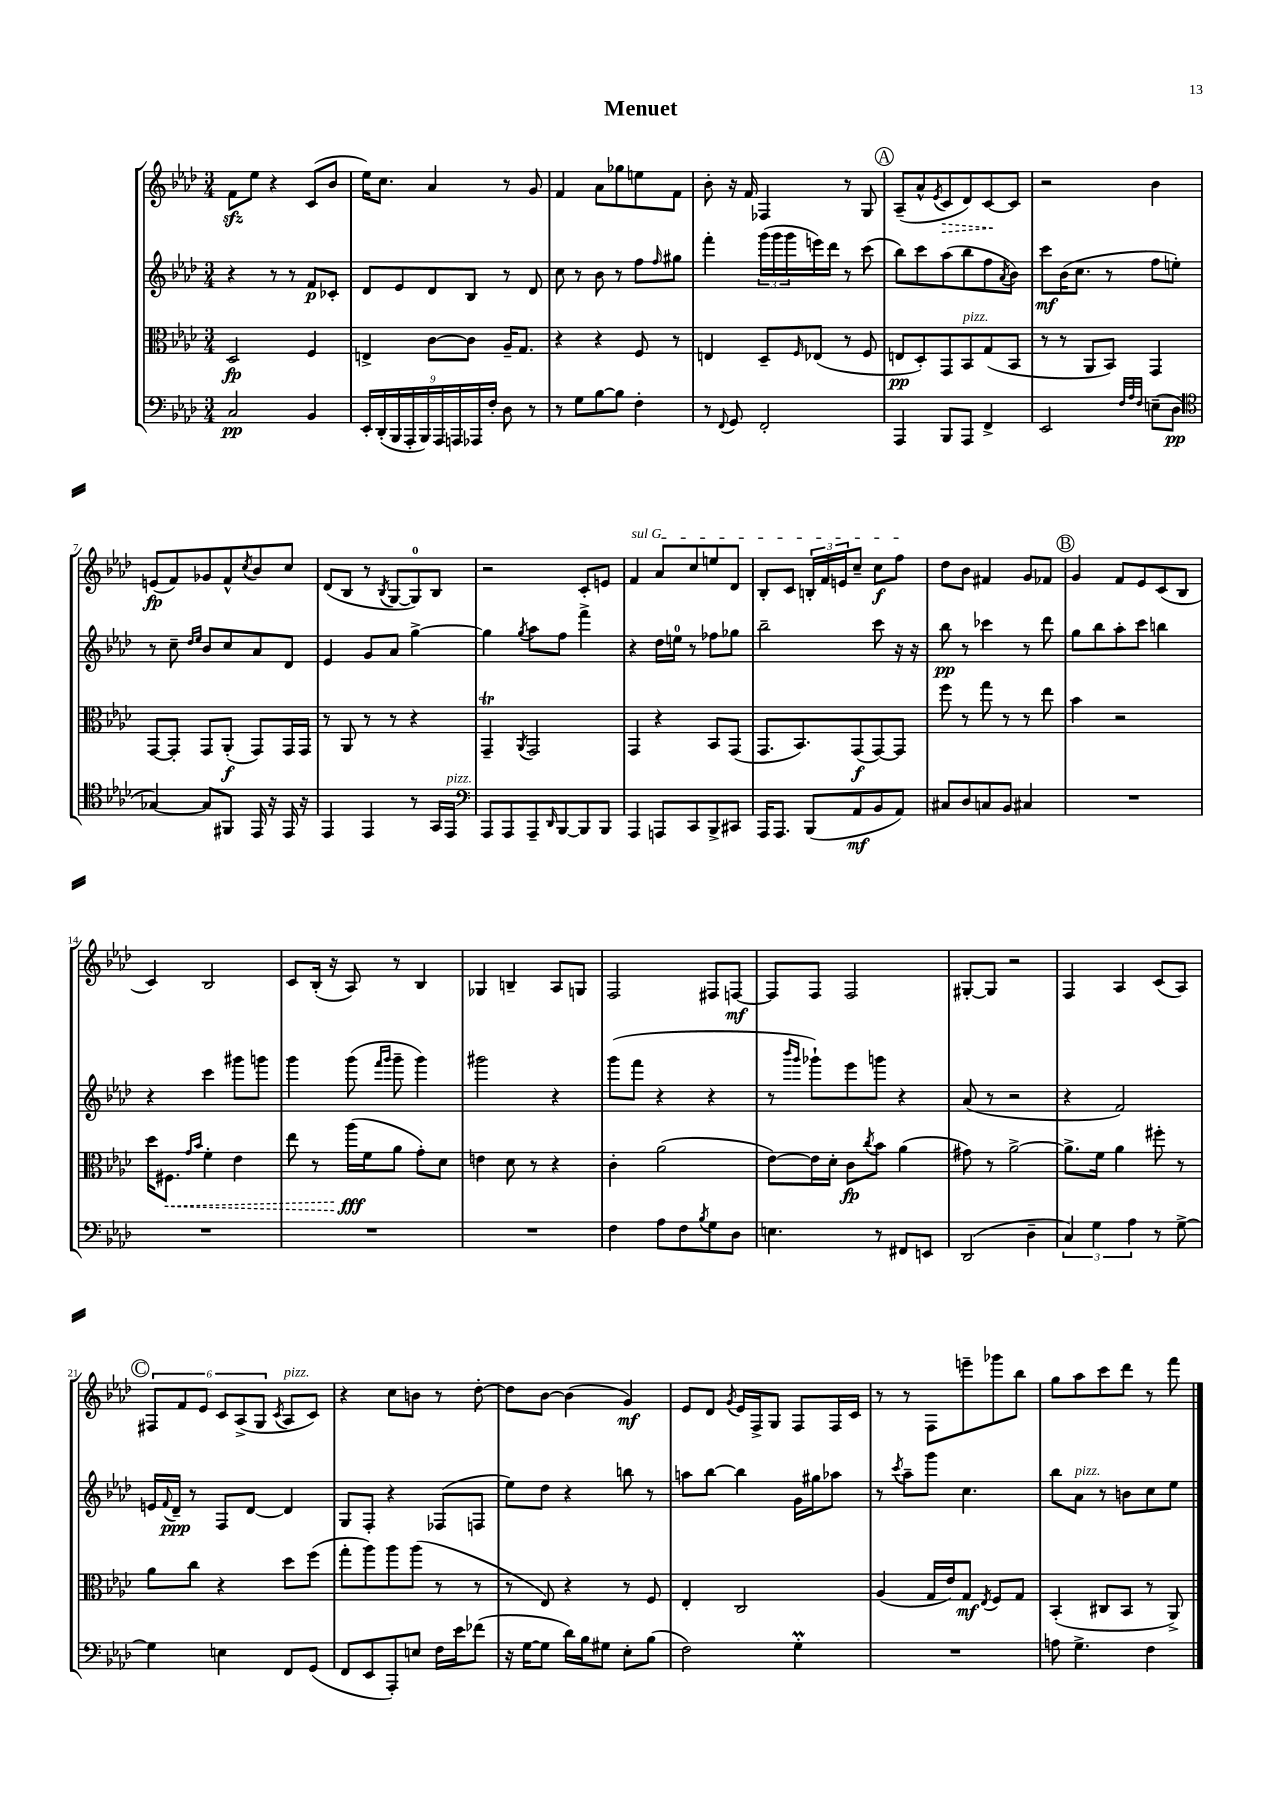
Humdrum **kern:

**kern	**dynam	**kern	**dynam	**kern	**dynam	**kern	**dynam
*part4	*part4	*part3	*part3	*part2	*part2	*part1	*part1
*staff4	*staff4	*staff3	*staff3	*staff2	*staff2	*staff1	*staff1
*clefF4	*	*clefC3	*	*clefG2	*	*clefG2	*
*k[b-e-a-d-]	*	*k[b-e-a-d-]	*	*k[b-e-a-d-]	*	*k[b-e-a-d-]	*
*M3/4	*	*M3/4	*	*M3/4	*	*M3/4	*
=1	=1	=1	=1	=1	=1	=1	=1
2C/	pp	2D-/	fp	4r	.	8fzz\L	.
.	.	.	.	.	.	8ee-\J	.
.	.	.	.	8r	.	4r	.
.	.	.	.	8r	.	.	.
4BB-/	.	4F/	.	8f/L	p	(8c/L	.
.	.	.	.	8c-X'/J	.	8b-/J	.
=2	=2	=2	=2	=2	=2	=2	=2
18EE-'/LL	.	4En^/	.	8d-/L	.	16ee-\KL)	.
(18DD-'/	.	.	.	.	.	.	.
.	.	.	.	.	.	8.cc\J	.
18BBB-/	.	.	.	.	.	.	.
.	.	.	.	8e-/	.	.	.
18AAA-'/	.	.	.	.	.	.	.
18BBB-/)	.	.	.	.	.	.	.
.	.	[8c\L	.	8d-/	.	4a-/	.
18AAA-/	.	.	.	.	.	.	.
18AAAn/	.	.	.	.	.	.	.
.	.	8c\J]	.	8B-/J	.	.	.
18AAA-X/	.	.	.	.	.	.	.
18F'/JJ	.	.	.	.	.	.	.
8D-\	.	16A-~/KL	.	8r	.	8r	.
.	.	8.G/J	.	.	.	.	.
8r	.	.	.	8d-/	.	8g/	.
=3	=3	=3	=3	=3	=3	=3	=3
8r	.	4r	.	8cc\	.	4f/	.
8G\L	.	.	.	8r	.	.	.
[8B-\	.	4r	.	8b-\	.	8a-\L	.
8B-\J]	.	.	.	8r	.	8gg-X\	.
4F'\	.	8F/	.	8ff\L	.	8een\	.
.	.	.	.	16qqff/	.	.	.
.	.	8r	.	8gg#X\J	.	8f\J	.
=4	=4	=4	=4	=4	=4	=4	=4
8r	.	4En/	.	4fff'\	.	8b-'\	.
8qqFF/	.	.	.	.	.	.	.
8GG/	.	.	.	.	.	16r	.
.	.	.	.	.	.	16f/	.
2FF'/	.	8D-~/L	.	(24ggg\LL	.	4F-X/	.
.	.	.	.	24ggg\	.	.	.
.	.	.	.	24ggg\	.	.	.
.	.	16qqF/	.	.	.	.	.
.	.	(8E-X/J	.	16eeen\)	.	.	.
.	.	.	.	16ddd-\JJ	.	.	.
.	.	8r	.	8r	.	8r	.
.	.	8F/	.	(8ccc\	.	8G/	.
!!LO:REH:place=s1:t=A
=5	=5	=5	=5	=5	=5	=5	=5
4AAA-/	.	8En/L	pp	8bb-\L)	.	(8A-~/L	.
.	.	8D-'/)	.	8ccc\	.	8a-^^/	.
.	.	.	.	.	.	8qe-/	.
!	!	!	!	!	!	!	!LO:HP:b
8BBB-/L	.	8GG/	.	(8aa-\	.	8c/	>
!	!	!LO:TX:a:i:t=pizz.	!	!	!	!	!
8AAA-/J	.	8BB-/	.	8bb-\	.	8d-/)	.
4FF^/	.	(8G/	.	8ff\	.	[8c/	.
.	.	.	.	8qa-/	.	.	.
.	.	8BB-/J	.	8b-\J)	.	8c/J]	]
=6	=6	=6	=6	=6	=6	=6	=6
2EE-/	.	8r	.	8ccc\L	mf	2r	.
.	.	8r	.	(16b-\K	.	.	.
.	.	.	.	8.cc\J	.	.	.
.	.	8AA-/L	.	.	.	.	.
.	.	8BB-/J)	.	8r	.	.	.
32qqF/LLL	.	.	.	.	.	.	.
32qqA-/	.	.	.	.	.	.	.
32qqF/JJJ	.	.	.	.	.	.	.
(8En~\L	.	4GG/	.	8ff\L	.	4b-\	.
8D-\J	pp	.	.	8een'\J)	.	.	.
!!LO:LB:g=z
=7	=7	=7	=7	=7	=7	=7	=7
*clefC4	*	*	*	*	*	*	*
[4G-X/)	.	[8GG/L	.	8r	.	(8en/L	fp
.	.	8GG'/J]	.	8cc~\	.	8f/)	.
.	.	.	.	16qqdd-/LL	.	.	.
.	.	.	.	16qqee-/JJ	.	.	.
8G-/L]	.	8GG/L	.	8b-/L	.	8g-X/	.
8FF#X/J	.	(8AA-'/J	f	8cc/	.	8f^^/	.
.	.	.	.	.	.	8qcc/	.
16EE-/	.	8GG/L)	.	8a-/	.	8b-/	.
16r	.	.	.	.	.	.	.
16EE-/	.	16GG/L	.	8d-/J	.	8cc/J	.
16r	.	16GG/JJ	.	.	.	.	.
=8	=8	=8	=8	=8	=8	=8	=8
4EE-/	.	8r	.	4e-/	.	(8d-/L	.
.	.	8AA-/	.	.	.	8B-/J	.
4EE-/	.	8r	.	8g/L	.	8r	.
.	.	.	.	.	.	8qB-/	.
.	.	8r	.	8a-/J	.	[8G/L	.
8r	.	4r	.	[4gg^\	.	8G/])	.
16GG/LL	.	.	.	.	.	8B-/J	.
!LO:TX:a:i:t=pizz.	!	!	!	!	!	!	!
16EE-/JJ	.	.	.	.	.	.	.
=9	=9	=9	=9	=9	=9	=9	=9
*clefF4	*	*	*	*	*	*	*
8AAA-/L	.	4GGt~/	.	4gg\]	.	2r	.
8AAA-/	.	.	.	.	.	.	.
.	.	8qAA-/	.	8qgg/	.	.	.
8AAA-~/	.	2GG/	.	8aa-\L	.	.	.
16qqDD-/	.	.	.	.	.	.	.
[8BBB-/	.	.	.	8ff\J	.	.	.
8BBB-/]	.	.	.	4fff^\	.	8c'/L	.
8BBB-/J	.	.	.	.	.	8en/J	.
=10	=10	=10	=10	=10	=10	=10	=10
!	!	!	!	!	!	!LO:TX:a:i:t=sul G	!
4AAA-/	.	4GG/	.	4r	.	4f/	.
8AAAn/L	.	4r	.	16dd-\LL	.	8a-/L	.
.	.	.	.	16een\JJ	.	.	.
8CC/	.	.	.	8r	.	8cc/	.
8BBB-^/	.	8BB-/L	.	8ff-X\L	.	8een/	.
8CC#X/J	.	(8GG/J	.	8gg-X\J	.	8d-/J	.
=11	=11	=11	=11	=11	=11	=11	=11
16AAA-/KL	.	8.GG/L	.	2bb-~\	.	8B-'/L	.
8.AAA-/J	.	.	.	.	.	.	.
.	.	.	.	.	.	8c/J	.
.	.	8.BB-/)	.	.	.	.	.
(8BBB-/L	.	.	.	.	.	24Bn'/LL	.
.	.	.	.	.	.	24f/	.
.	.	.	.	.	.	24en/J	.
8AA-/	mf	(8GG/	f	.	.	8cc~/J	.
8BB-/	.	[8GG/)	.	8ccc\	.	8cc\L	f
8AA-/J)	.	8GG/J]	.	16r	.	8ff\J	.
.	.	.	.	16r	.	.	.
=12	=12	=12	=12	=12	=12	=12	=12
8C#X/L	.	8ff\	.	8bb-\	pp	8dd-\L	.
8D-/	.	8r	.	8r	.	8b-\J	.
8Cn/	.	8gg\	.	4ccc-X\	.	4f#X/	.
8BB-/J	.	8r	.	.	.	.	.
4C#X/	.	8r	.	8r	.	8g/L	.
.	.	8ee-\	.	8ddd-\	.	8f-X/J	.
!!LO:REH:place=s1:t=B
=13	=13	=13	=13	=13	=13	=13	=13
2.r	.	4b-\	.	8gg\L	.	4g/	.
.	.	.	.	8bb-\	.	.	.
.	.	2r	.	8aa-'\	.	8f/L	.
.	.	.	.	8ccc\J	.	8e-/	.
.	.	.	.	4bbn\	.	(8c/	.
.	.	.	.	.	.	8B-/J	.
!!LO:LB:g=z
=14	=14	=14	=14	=14	=14	=14	=14
2.r	.	16dd-\KL	.	4r	.	4c/)	.
!	!	!	!LO:HP:b	!	!	!	!
.	.	8.F#X\J	<	.	.	.	.
.	.	16qqg/LL	.	.	.	.	.
.	.	16qqb-/JJ	.	.	.	.	.
.	.	4f'\	.	4ccc\	.	2B-/	.
.	.	4e-\	.	8ggg#X\L	.	.	.
.	.	.	.	8gggn\J	.	.	.
=15	=15	=15	=15	=15	=15	=15	=15
2.r	.	8ee-\	.	4ggg\	.	8c/L	.
.	.	8r	.	.	.	(16B-'/Jk	.
.	.	.	.	.	.	16r	.
.	.	(16aa-\LL	fff	(8ggg\	.	8A-/)	.
.	.	16f\J	[	.	.	.	.
.	.	.	.	16qqfff/LL	.	.	.
.	.	.	.	16qqggg/JJ	.	.	.
.	.	8a-\J	.	8ggg~\	.	8r	.
.	.	8g'\L)	.	4ggg\)	.	4B-/	.
.	.	8d-\J	.	.	.	.	.
=16	=16	=16	=16	=16	=16	=16	=16
2.r	.	4en\	.	2ggg#X\	.	4G-X/	.
.	.	8d-\	.	.	.	4Bn~/	.
.	.	8r	.	.	.	.	.
.	.	4r	.	4r	.	8A-/L	.
.	.	.	.	.	.	8Gn/J	.
=17	=17	=17	=17	=17	=17	=17	=17
4F\	.	4c'\	.	(8ggg\L	.	2F/	.
.	.	.	.	8fff\J	.	.	.
8A-\L	.	(2a-\	.	4r	.	.	.
8F\	.	.	.	.	.	.	.
8qB-/	.	.	.	.	.	.	.
8G\	.	.	.	4r	.	8F#X/L	.
8D-\J	.	.	.	.	.	[8Fn/J	mf
=18	=18	=18	=18	=18	=18	=18	=18
4.En\	.	[8e-\L)	.	8r	.	8F/L]	.
.	.	.	.	16qqbbb-/LL	.	.	.
.	.	.	.	16qqggg/JJ	.	.	.
.	.	16e-\L]	.	8ggg-X`\L)	.	8F/J	.
.	.	16d-'\JJ	.	.	.	.	.
.	.	8c\L	fp	8eee-\	.	2F/	.
.	.	8qcc/	.	.	.	.	.
8r	.	8b-\J	.	8gggn\J	.	.	.
8FF#X/L	.	(4a-\	.	4r	.	.	.
8EEn/J	.	.	.	.	.	.	.
=19	=19	=19	=19	=19	=19	=19	=19
(2DD-/	.	8g#X\)	.	(8a-/	.	[8G#X'/L	.
.	.	8r	.	8r	.	8G#/J]	.
.	.	[2a-^\	.	2r	.	2r	.
4D-~\	.	.	.	.	.	.	.
=20	=20	=20	=20	=20	=20	=20	=20
6C/)	.	8.a-^\L]	.	4r	.	4F/	.
6G\	.	.	.	.	.	.	.
.	.	16f\Jk	.	.	.	.	.
.	.	4a-\	.	2f/)	.	4A-/	.
6A-\	.	.	.	.	.	.	.
8r	.	8ff#X'\	.	.	.	(8c/L	.
[8G^\	.	8r	.	.	.	8A-/J)	.
!!LO:LB:g=z
!!LO:REH:place=s1:t=C
=21	=21	=21	=21	=21	=21	=21	=21
4G\]	.	8a-\L	.	16en/LL	.	12F#X/L	.
.	.	.	.	8qqf/	.	.	.
.	.	.	.	16d-~/JJ	ppp	.	.
.	.	.	.	.	.	12f/	.
.	.	8cc\J	.	8r	.	.	.
.	.	.	.	.	.	12e-/J	.
4En\	.	4r	.	8F/L	.	12c/L	.
.	.	.	.	.	.	(12A-^/	.
.	.	.	.	[8d-/J	.	.	.
.	.	.	.	.	.	12G/J	.
.	.	.	.	.	.	8qc/	.
!	!	!	!	!	!	!LO:TX:a:i:t=pizz.	!
8FF/L	.	8dd-\L	.	4d-/]	.	8A-/L	.
(8GG/J	.	(8ff\J	.	.	.	8c/J)	.
=22	=22	=22	=22	=22	=22	=22	=22
8FF/L	.	8gg'\L	.	8G/L	.	4r	.
8EE-/	.	8aa-\)	.	8F'/J	.	.	.
8AAA-'/)	.	8aa-\	.	4r	.	8cc\L	.
8En/J	.	(8aa-\J	.	.	.	8bn\J	.
16F\LL	.	8r	.	(8F-X/L	.	8r	.
16e-\J	.	.	.	.	.	.	.
(8f-X\J	.	8r	.	8Fn/J	.	[8dd-'\	.
=23	=23	=23	=23	=23	=23	=23	=23
16r	.	8r	.	8ee-\L)	.	8dd-\L]	.
[16G\KL	.	.	.	.	.	.	.
8G\J]	.	8E-/)	.	8dd-\J	.	[8b-\J	.
16d-\LL)	.	4r	.	4r	.	(4b-\]	.
16B-\J	.	.	.	.	.	.	.
8G#X\J	.	.	.	.	.	.	.
8E-'\L	.	8r	.	8bbn\	.	4g/)	mf
(8B-\J	.	8F/	.	8r	.	.	.
=24	=24	=24	=24	=24	=24	=24	=24
2F\)	.	4E-'/	.	8aan\L	.	8e-/L	.
.	.	.	.	[8bb-\J	.	8d-/J	.
.	.	.	.	.	.	8qg/	.
.	.	2C/	.	4bb-\]	.	16e-/LL	.
.	.	.	.	.	.	16F^/J	.
.	.	.	.	.	.	8G/J	.
4Gm'\	.	.	.	16g\LL	.	8F/L	.
.	.	.	.	16gg#X\J	.	.	.
.	.	.	.	8aa-X\J	.	16F/L	.
.	.	.	.	.	.	16c/JJ	.
=25	=25	=25	=25	=25	=25	=25	=25
2.r	.	(4A-/	.	8r	.	8r	.
.	.	.	.	8qccc/	.	.	.
.	.	.	.	8aa-~\L	.	8r	.
.	.	16G/LL	.	8ggg\J	.	8F\L	.
.	.	16e-/J)	.	.	.	.	.
.	.	8G/J	mf	4.cc\	.	8eeen~\	.
.	.	8qE-/	.	.	.	.	.
.	.	8F/L	.	.	.	8ggg-X\	.
.	.	8G/J	.	.	.	8bb-\J	.
=26	=26	=26	=26	=26	=26	=26	=26
8An\	.	(4BB-'/	.	8bb-\L	.	8gg\L	.
!	!	!	!	!LO:TX:a:i:t=pizz.	!	!	!
4.G^\	.	.	.	8a-\J	.	8aa-\	.
.	.	8C#X/L	.	8r	.	8ccc\	.
.	.	8BB-/J	.	8bn\L	.	8ddd-\J	.
4F\	.	8r	.	8cc\	.	8r	.
.	.	8AA-^/)	.	8ee-\J	.	8fff\	.
==	==	==	==	==	==	==	==
*-	*-	*-	*-	*-	*-	*-	*-
